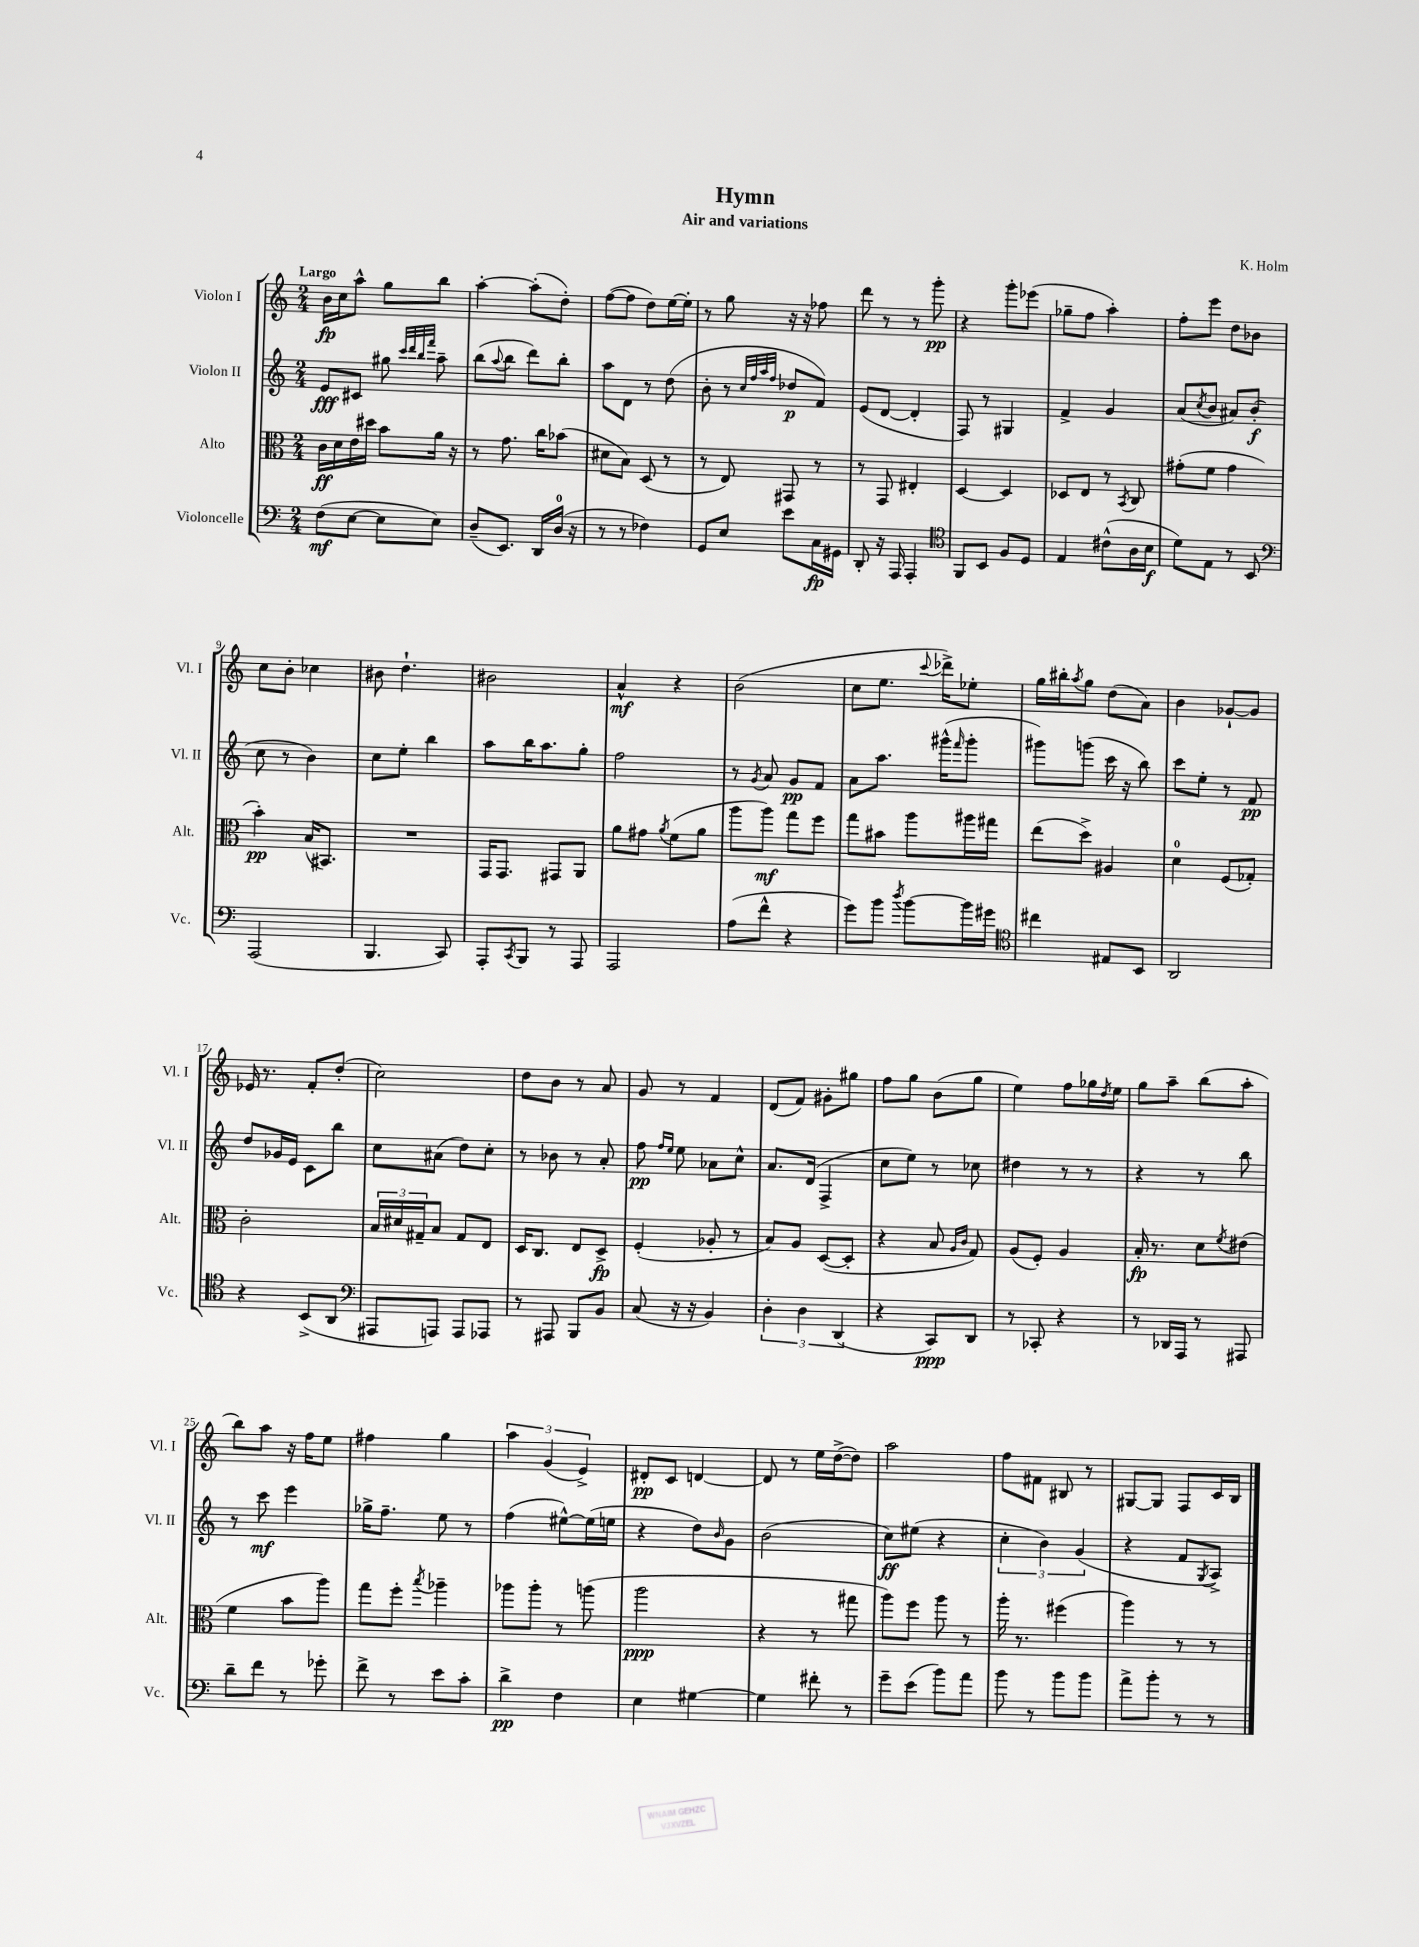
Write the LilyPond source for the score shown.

\header { title = "Hymn" composer = "K. Holm" subtitle = "Air and variations" }
<<
\new StaffGroup <<
\new Staff = "s0" \with { instrumentName = "Violon I" shortInstrumentName = "Vl. I" } {
    \clef treble \key c \major \numericTimeSignature \time 2/4 \tempo "Largo"
    b'16\fp c''16 a''8-^ g''8 b''8 |
    a''4~-. a''8-.( d''8-.) |
    f''8~( f''8 d''8) e''16~ e''16-. |
    r8 g''8 r16 r16 fes''8 |
    d'''8 r8 r8 g'''8-.\pp |
    r4 g'''8-. ees'''8( |
    ges''8-- f''8 a''4-.) |
    f''8-. e'''8 d''8 bes'8 |
    c''8 b'8-. ces''4 |
    bis'8 d''4.-! |
    bis'2 |
    a'4-^\mf r4 |
    b'2( |
    c''8 e''8. \appoggiatura { c'''8 } des'''16->) ees''8-. |
    g''16 bis''16-. \acciaccatura { a''8 } g''8 d''8( a'8) |
    b'4 ges'8~-! ges'8 |
    ees'16 r8. f'8-. d''8-.( |
    c''2) |
    d''8 b'8 r8 a'8 |
    g'8 r8 f'4 |
    d'8( f'8) gis'8-. gis''8 |
    f''8 g''8 b'8( g''8 |
    e''4) f''8 ges''16 \acciaccatura { d''8 } e''16 |
    g''8 a''8-- b''8( a''8-. |
    b''8) a''8 r16 f''16 e''8 |
    fis''4 g''4 |
    \tuplet 3/2 { a''4 g'4( e'4->) } |
    dis'8-.\pp c'8 d'4~ |
    d'8 r8 e''16 d''16~->( d''8) |
    a''2 |
    f''8 fis'8 bis8 r8 |
    gis8~ gis8 f8 c'16 b16 \bar "|." |
}
\new Staff = "s1" \with { instrumentName = "Violon II" shortInstrumentName = "Vl. II" } {
    \clef treble \key c \major \numericTimeSignature \time 2/4
    e'8\fff cis'8 gis''8 \grace { c'''32 d'''32 b''32 f'''32 } a''8-- |
    b''8( \appoggiatura { a''8 } b''8 d'''8) b''8-. |
    a''8 d'8 r8 d''8( |
    b'8-. r8 \grace { c''32 f''32 a''32 f''32 } des''8\p f'8) |
    e'8( d'8~ d'4-. |
    f8) r8 gis4 |
    f'4-> g'4 |
    a'8( \acciaccatura { c''8 } b'8 ais'8) b'8-.\f( |
    c''8 r8 b'4) |
    c''8 e''8-. b''4 |
    a''8 b''16 a''8. g''8-. |
    f''2 |
    r8 \acciaccatura { g'8 } a'8 g'8\pp f'8 |
    a'8 a''8. gis'''16-^( \grace { f'''16 } gis'''8-. |
    gis'''8) g'''8( c'''16 r16 b''8) |
    c'''8 e''8-. r8 f'8\pp |
    d''8 ges'16 e'16 c'8 b''8 |
    c''8 ais'8( d''8) c''8-. |
    r8 bes'8 r8 a'8-. |
    f''8\pp \grace { f''16 e''16 } e''8 aes'8 c''8-^ |
    a'8. d'16( f4-> |
    c''8 e''8) r8 ces''8 |
    dis''4 r8 r8 |
    r4 r8 b''8 |
    r8 c'''8\mf e'''4 |
    ges''16-> f''8.-- e''8 r8 |
    f''4( eis''8~-^) eis''16( e''16 |
    r4 d''8) \grace { b'16 } g'8 |
    b'2( |
    c''8\ff) eis''8( r4 |
    \tuplet 3/2 { c''4-. b'4) g'4( } |
    r4 f'8 \acciaccatura { g8 } a8->) \bar "|." |
}
\new Staff = "s2" \with { instrumentName = "Alto" shortInstrumentName = "Alt." } {
    \clef alto \key c \major \numericTimeSignature \time 2/4
    c'16\ff d'16 e'16 dis''16 b'8 a'16 r16 |
    r8 g'8. c''16 bes'8( |
    dis'8 b8) d8( r8 |
    r8 e8) gis,8 r8 |
    r8 g,8 eis4-. |
    d4~ d4 |
    des8 e8 r8 \acciaccatura { b,8 } c8 |
    gis'8-.( f'8 gis'4 |
    b'4-.\pp) b16( bis,8.) |
    R2 |
    g,16 g,8. gis,8 a,8 |
    a'8 gis'8 \acciaccatura { a'8 } f'8( a'8 |
    a''8 a''8\mf) g''8 f''8 |
    g''8 bis'8 a''8 ais''16 gis''16 |
    e''8( d''8->) ais4 |
    d'4-0 f8( ges8-.) |
    c'2-. |
    \tuplet 3/2 { b16 dis'16 gis16-- } b8 gis8 e8 |
    d16 c8. e8 d8->\fp |
    f4-.( aes8-. r8 |
    b8) a8 d8~( d8-. |
    r4 b8 \grace { a16 c'16 } g8) |
    a8( f8-.) a4 |
    b16-.\fp r8. d'8 \acciaccatura { f'8 } eis'8( |
    f'4 b'8 a''8) |
    g''8 f''8-. \acciaccatura { b''8 } aes''4-- |
    aes''8 aes''8-. r8 a''8( |
    a''2\ppp |
    r4 r8 gis''8 |
    a''8) f''8 a''8 r8 |
    a''16-. r8. fis''4( |
    a''4) r8 r8 \bar "|." |
}
\new Staff = "s3" \with { instrumentName = "Violoncelle" shortInstrumentName = "Vc." } {
    \clef bass \key c \major \numericTimeSignature \time 2/4
    f8\mf( e8~ e8 e8) |
    d8--( e,8.) d,16 d16-0( r16 |
    r8 r8 fes4) |
    g,8 e8 e'8 c16\fp gis,16 |
    d,8-. r16 a,,16 a,,4-. |
    \clef tenor f,8 b,8 f8 d8 |
    e4 cis'8-^( a16 b16\f |
    d'8) e8 r8 b,8 |
    \clef bass a,,2( |
    b,,4. c,8) |
    a,,8-. \acciaccatura { c,8 } b,,8 r8 a,,8 |
    a,,2 |
    a8( f'8-^ r4 |
    g'8) b'8 \acciaccatura { d''8 } b'8~ b'16 gis'16 |
    \clef tenor cis''4 eis8 b,8 |
    a,2 |
    r4 b,8->( a,8 |
    \clef bass ais,,8 a,,8) a,,8 aes,,8 |
    r8 ais,,8 b,,8 b,8 |
    c8( r16 r16 b,4) |
    \tuplet 3/2 { d4-. d4 d,4( } |
    r4 c,8\ppp) d,8 |
    r8 ces,8-. r4 |
    r8 des,16 a,,16 r8 ais,,8 |
    d'8-- f'8 r8 ges'8-. |
    f'8-> r8 e'8 c'8-. |
    d'4->\pp f4 |
    e4 gis4~ |
    gis4 fis'8-. r8 |
    g'8-- e'8( b'8) a'8 |
    b'8 r8 b'8 b'8 |
    a'8-> b'8-. r8 r8 \bar "|." |
}
>>
>>
